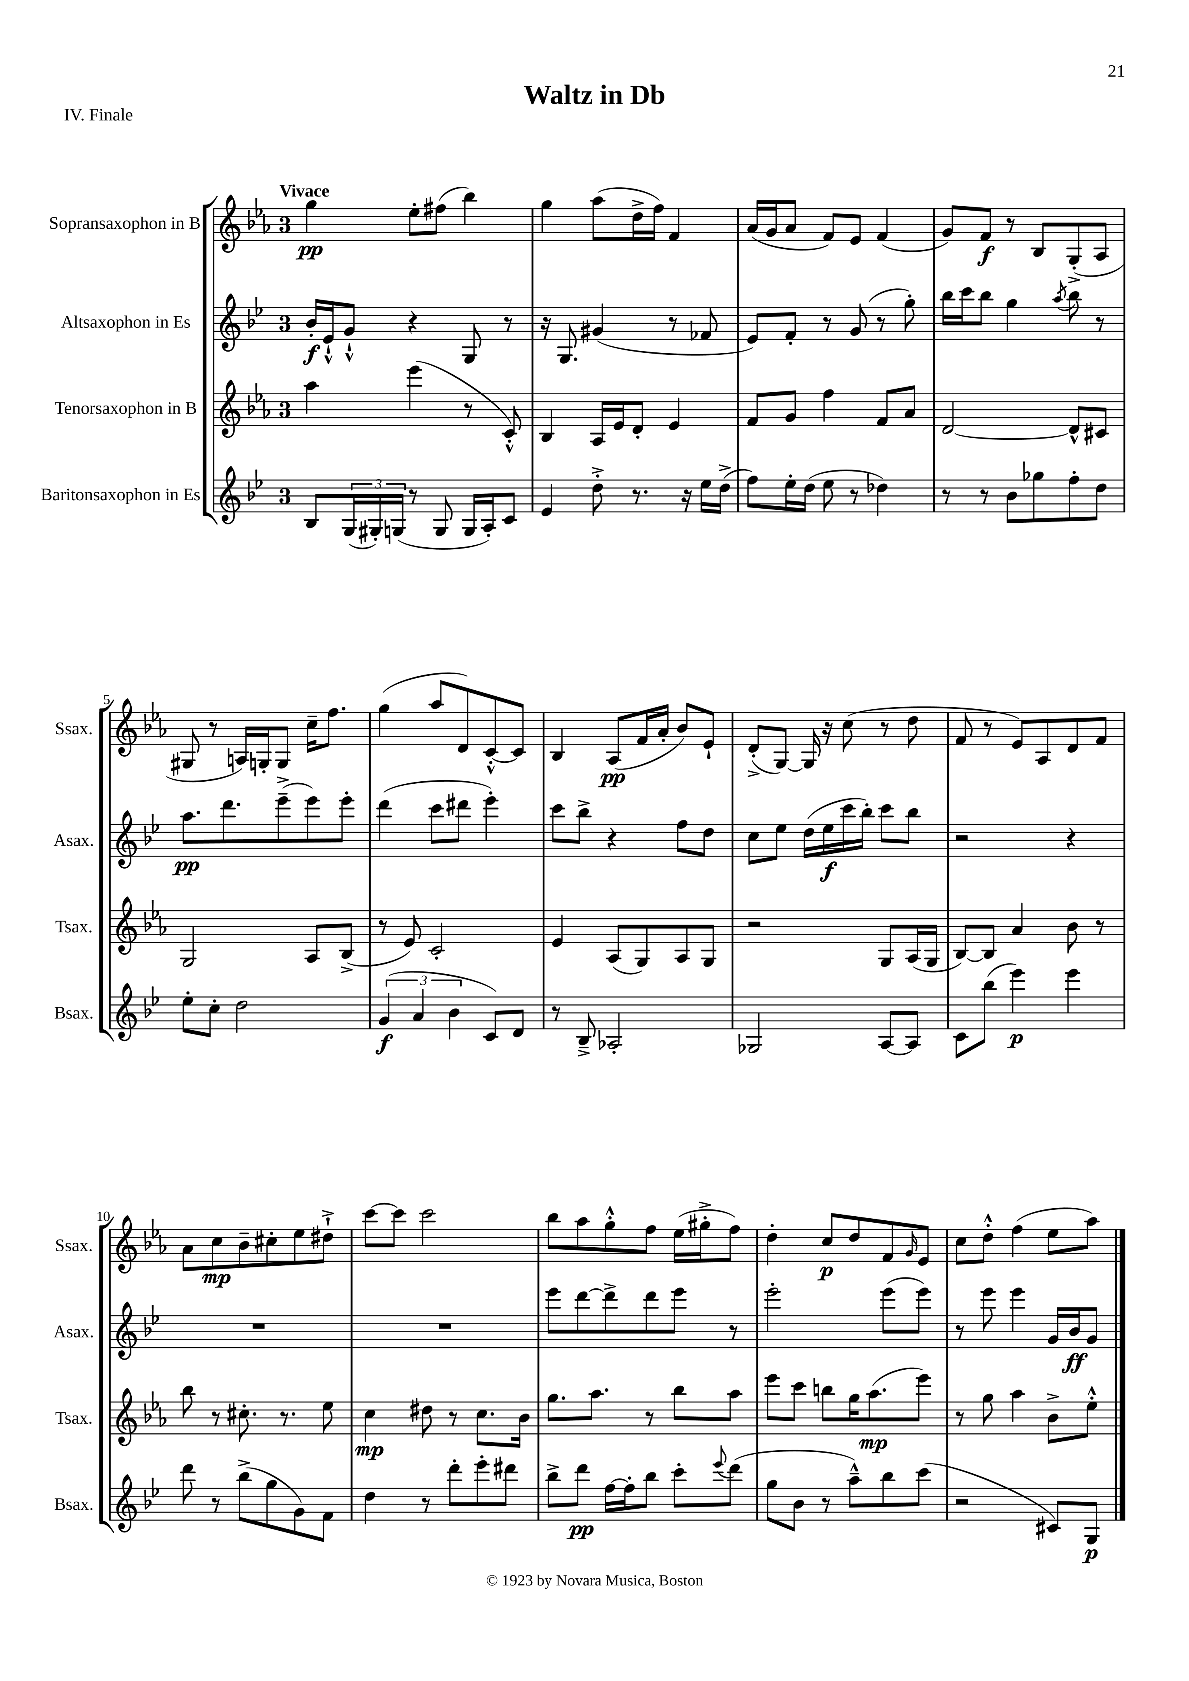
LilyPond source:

\header { title = "Waltz in Db" piece = "IV. Finale" }
<<
\new StaffGroup <<
\new Staff = "s0" \with { instrumentName = "Sopransaxophon in B" shortInstrumentName = "Ssax." } {
    \clef treble \key ees \major \once \override Staff.TimeSignature.style = #'single-digit \time 3/4 \tempo "Vivace"
    g''4\pp ees''8-. fis''8( bes''4) |
    g''4 aes''8( d''16-> f''16) f'4 |
    aes'16( g'16 aes'8 f'8) ees'8 f'4( |
    g'8) f'8\f r8 bes8 g8-.->( aes8 |
    gis8 r8 a16) g16-. g8 c''16-- f''8. |
    g''4( aes''8 d'8) c'8~-.-^ c'8 |
    bes4 aes8\pp( f'16 aes'16-. bes'8) ees'8-! |
    d'8-.->( g8~) g16 r16 c''8( r8 d''8 |
    f'8 r8 ees'8) aes8 d'8 f'8 |
    aes'8 c''8\mp bes'8-- cis''8-. ees''8 dis''8-!-> |
    c'''8~ c'''8 c'''2 |
    bes''8 aes''8 g''8-.-^ f''8 ees''16( gis''16-.-> f''8) |
    d''4-. c''8\p d''8 f'8 \grace { g'16 } ees'8 |
    c''8 d''8-.-^ f''4( ees''8 aes''8) \bar "|." |
}
\new Staff = "s1" \with { instrumentName = "Altsaxophon in Es" shortInstrumentName = "Asax." } {
    \clef treble \key bes \major \once \override Staff.TimeSignature.style = #'single-digit \time 3/4
    bes'16-.\f ees'16-!-^ g'8-!-^ r4 g8 r8 |
    r16 g8. gis'4( r8 fes'8 |
    ees'8) f'8-. r8 g'8( r8 g''8-.) |
    bes''16 c'''16 bes''8 g''4 \acciaccatura { a''8 } bes''8 r8 |
    a''8.\pp d'''8. ees'''8--->( ees'''8) ees'''8-. |
    d'''4( c'''8 dis'''8 ees'''4-.) |
    c'''8 bes''8-> r4 f''8 d''8 |
    c''8 ees''8 d''16( ees''16\f c'''16 bes''16-.) c'''8 bes''8 |
    r2 r4 |
    R2. |
    R2. |
    ees'''8 d'''8~ d'''8-> d'''8 ees'''8 r8 |
    ees'''2-. ees'''8( ees'''8) |
    r8 ees'''8 ees'''4 g'16 bes'16\ff g'8 \bar "|." |
}
\new Staff = "s2" \with { instrumentName = "Tenorsaxophon in B" shortInstrumentName = "Tsax." } {
    \clef treble \key ees \major \once \override Staff.TimeSignature.style = #'single-digit \time 3/4
    aes''4 ees'''4( r8 c'8-.-^) |
    bes4 aes16 ees'16 d'8-. ees'4 |
    f'8 g'8 f''4 f'8 aes'8 |
    d'2~ d'8-^ cis'8 |
    g2 aes8 bes8->( |
    r8 ees'8) c'2-. |
    ees'4 aes8( g8) aes8 g8 |
    r2 g8 aes16( g16 |
    bes8~) bes8 aes'4 bes'8 r8 |
    bes''8 r8 cis''8.-. r8. ees''8 |
    c''4\mp dis''8 r8 c''8. bes'16 |
    g''8. aes''8. r8 bes''8 aes''8 |
    ees'''8 c'''8 b''8 g''16 aes''8.\mp( ees'''8) |
    r8 g''8 aes''4 bes'8-> ees''8-.-^ \bar "|." |
}
\new Staff = "s3" \with { instrumentName = "Baritonsaxophon in Es" shortInstrumentName = "Bsax." } {
    \clef treble \key bes \major \once \override Staff.TimeSignature.style = #'single-digit \time 3/4
    bes8 \tuplet 3/2 { g16( gis16-.) g16( } r8 g8 g16 a16-.) c'8 |
    ees'4 d''8-.-> r8. r16 ees''16 d''16->( |
    f''8) ees''16-. d''16( ees''8 r8 des''4) |
    r8 r8 bes'8 ges''8 f''8-. d''8 |
    ees''8-. c''8-. d''2 |
    \tuplet 3/2 { g'4\f( a'4 bes'4 } c'8) d'8 |
    r8 bes8---> aes2-. |
    ges2 a8~ a8 |
    c'8 bes''8( ees'''4\p) ees'''4 |
    d'''8 r8 bes''8->( g''8 g'8) f'8 |
    d''4 r8 d'''8-. ees'''8-. dis'''8 |
    bes''8-> d'''8\pp f''16~ f''16-. bes''8 c'''8-. \appoggiatura { ees'''8 } d'''8( |
    g''8 bes'8 r8 a''8---^) bes''8 c'''8( |
    r2 cis'8) g8\p \bar "|." |
}
>>
>>
